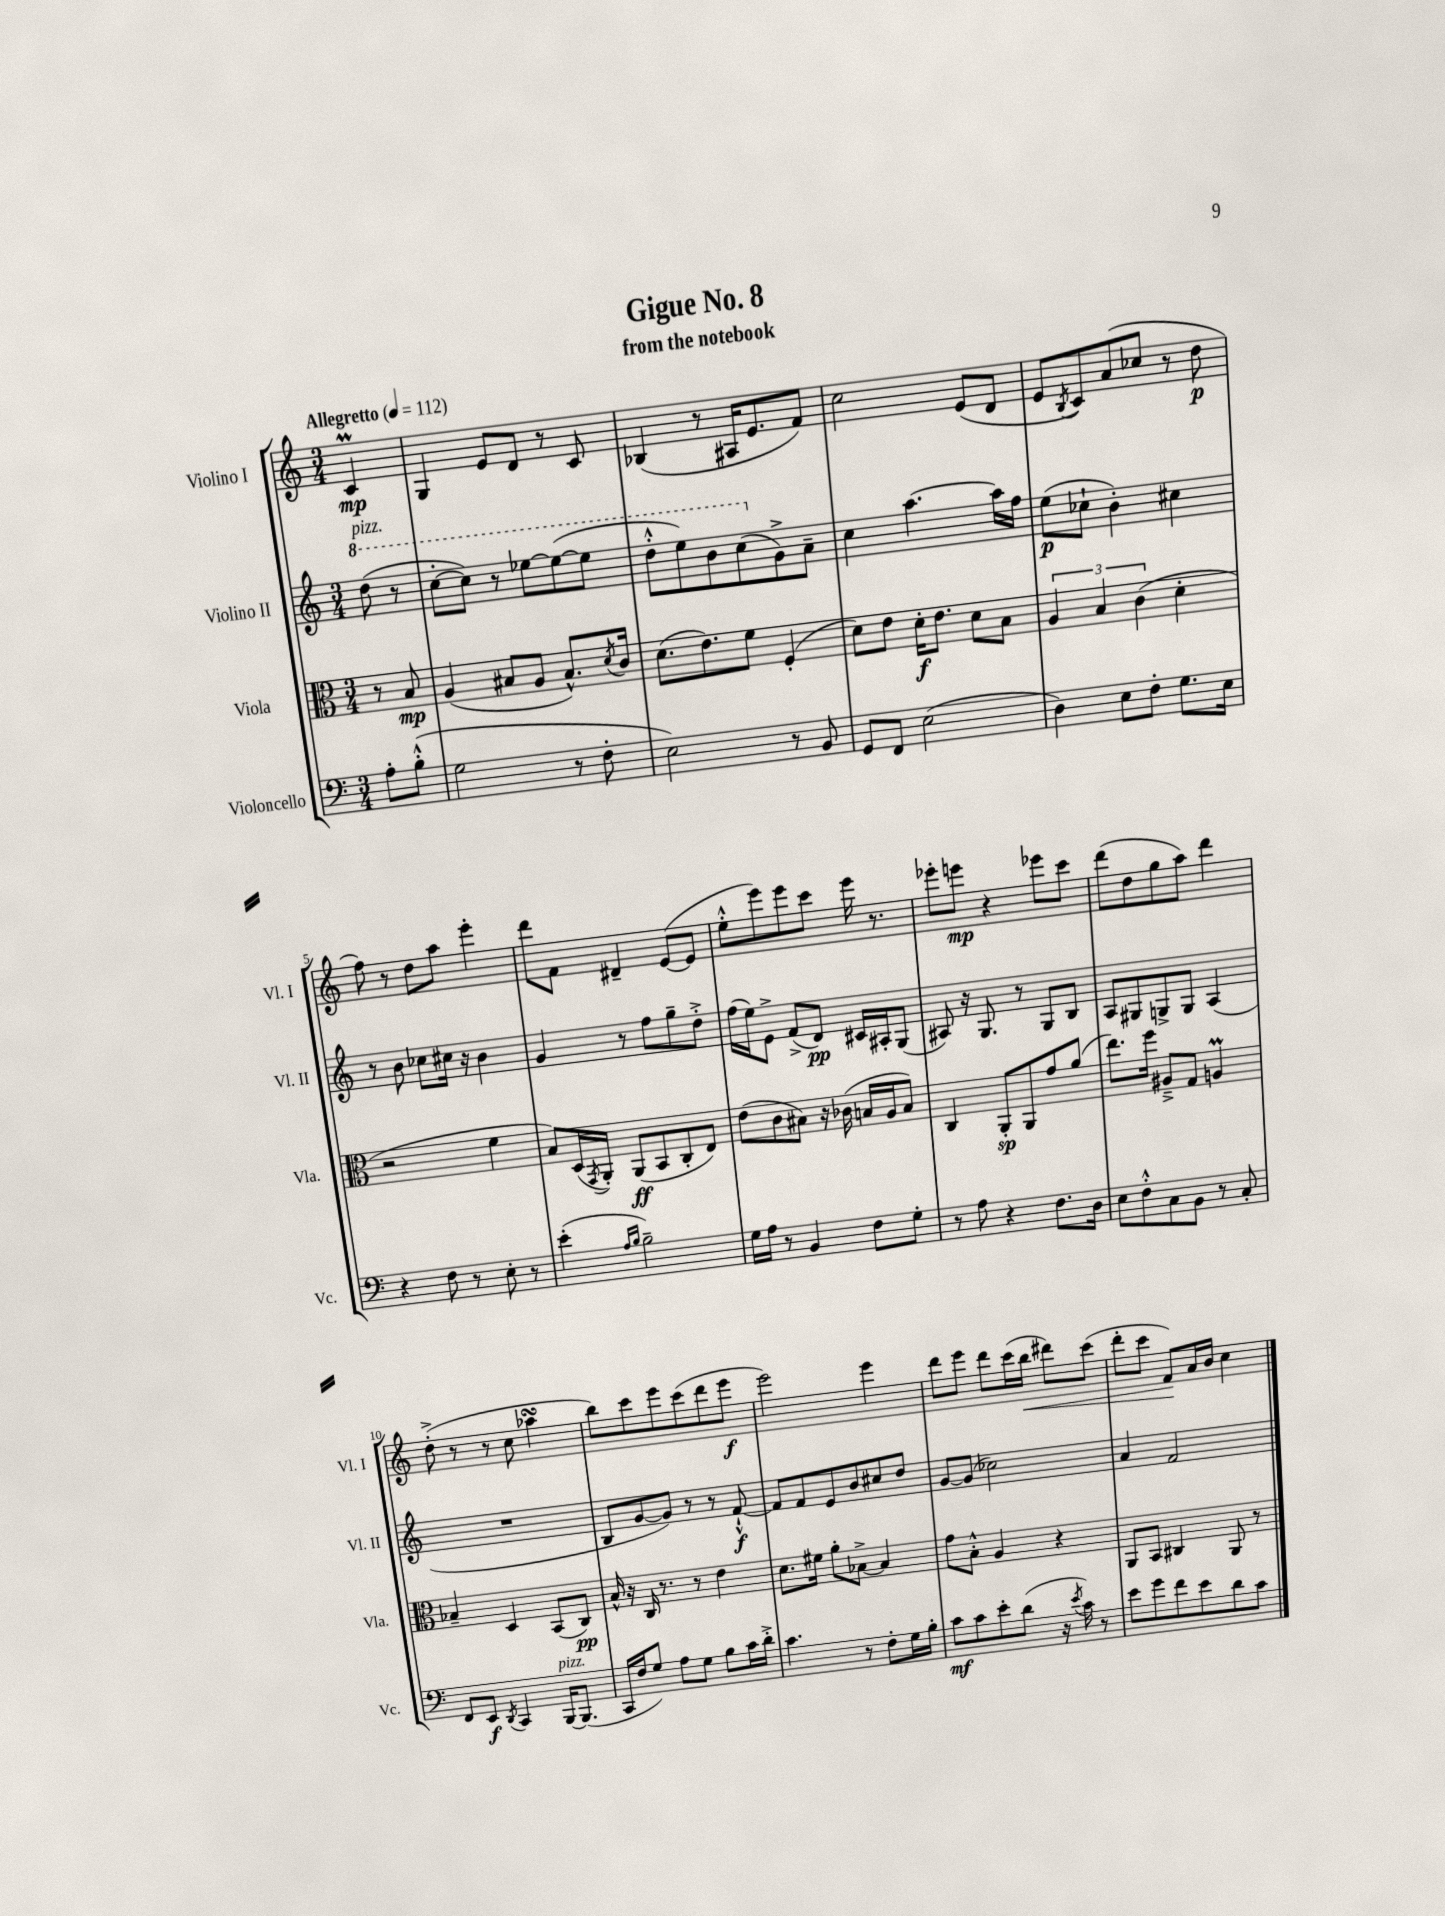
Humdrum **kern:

**kern	**dynam	**kern	**dynam	**kern	**dynam	**kern	**dynam
*part4	*part4	*part3	*part3	*part2	*part2	*part1	*part1
*staff4	*staff4	*staff3	*staff3	*staff2	*staff2	*staff1	*staff1
*I"Violoncello	*	*I"Viola	*	*I"Violino II	*	*I"Violino I	*
*I'Vc.	*	*I'Vla.	*	*I'Vl. II	*	*I'Vl. I	*
*clefF4	*	*clefC3	*	*clefG2	*	*clefG2	*
*k[]	*	*k[]	*	*k[]	*	*k[]	*
*M3/4	*	*M3/4	*	*M3/4	*	*M3/4	*
*MM112	*	*MM112	*	*MM112	*	*MM112	*
*	*	*	*	*8va	*	*	*
=	=	=	=	=	=	=	=
!	!	!	!	!	!	!LO:TX:a:B:t=Allegretto	!
!	!	!	!	!LO:TX:a:i:t=pizz.	!	!	!
8A'\L	.	8r	.	(8ddd\	.	4cM/	mp
(8B'^^\J	.	8B/	mp	8r	.	.	.
=1	=1	=1	=1	=1	=1	=1	=1
2G\	.	(4A/	.	[8ccc'\L	.	4G/	.
.	.	.	.	8ccc\J])	.	.	.
.	.	8B#X/L	.	8r	.	8e/L	.
.	.	8A/J	.	[8eee-X\L	.	8d/J	.
8r	.	8.B#^^/L)	.	(8eee-\_	.	8r	.
8F'\	.	.	.	8eee-\J]	.	8c/	.
.	.	8qd/	.	.	.	.	.
.	.	16c/Jk	.	.	.	.	.
=2	=2	=2	=2	=2	=2	=2	=2
2E\)	.	(8.d\L	.	8ddd'^^\L	.	(4B-X/	.
.	.	.	.	8eee\)	.	.	.
.	.	8.e\)	.	.	.	.	.
.	.	.	.	8bb\	.	8r	.
.	.	8f\J	.	(8ccc\	.	16A#X/KL	.
.	.	.	.	.	.	8.e/	.
*	*	*	*	*X8va	*	*	*
8r	.	(4F'/	.	8g^\)	.	.	.
8BB/	.	.	.	8a~\J	.	8f/J)	.
=3	=3	=3	=3	=3	=3	=3	=3
8GG/L	.	8d\L)	.	4cc\	.	2cc\	.
8FF/J	.	8e\J	.	.	.	.	.
(2E\	.	16d'\KL	f	[4.aa\	.	.	.
.	.	8.e\J	.	.	.	.	.
.	.	8d\L	.	.	.	(8e/L	.
.	.	8B\J	.	16aa\LL]	.	8d/J	.
.	.	.	.	16ff\JJ	.	.	.
=4	=4	=4	=4	=4	=4	=4	=4
4D\)	.	6A/	.	(8ee\L	p	8e/L	.
.	.	.	.	.	.	8qB/	.
.	.	.	.	8cc-X`\J	.	8c/)	.
.	.	6B/	.	.	.	.	.
8E\L	.	.	.	4b'\)	.	(8a/	.
.	.	(6c\	.	.	.	.	.
8F'\J	.	.	.	.	.	8cc-X/J	.
8.G\L	.	4d'\	.	4cc#X\	.	8r	.
.	.	.	.	.	.	8dd\	p
16E\Jk	.	.	.	.	.	.	.
!!LO:LB:g=z
=5	=5	=5	=5	=5	=5	=5	=5
4r	.	2r	.	8r	.	8ff\)	.
.	.	.	.	8b\	.	8r	.
8F\	.	.	.	8cc-X\L	.	8dd\L	.
8r	.	.	.	16cc#X\Jk	.	8aa\J	.
.	.	.	.	16r	.	.	.
8E'\	.	4f\	.	4b\	.	4eee'\	.
8r	.	.	.	.	.	.	.
=6	=6	=6	=6	=6	=6	=6	=6
(4e'\	.	8B/L)	.	4g/	.	8ddd\L	.
.	.	(16D/L	.	.	.	8f\J	.
.	.	8qGG/	.	.	.	.	.
.	.	16AA'/JJ)	.	.	.	.	.
16qqA/LL	.	.	.	.	.	.	.
16qqB/JJ	.	.	.	.	.	.	.
2B~\)	.	(8AA/L	ff	8r	.	4d#X~/	.
.	.	8BB/	.	8ff\L	.	.	.
.	.	8C'/	.	8gg~\	.	([8e/L	.
.	.	8E/J)	.	8dd'^\J	.	8e/J]	.
=7	=7	=7	=7	=7	=7	=7	=7
16G\LL	.	(8e\L	.	(16ff\LL	.	8ee'^^\L	.
16A\JJ	.	.	.	16ee\J)	.	.	.
8r	.	8c\	.	8e^\J	.	8eee\)	.
4BB/	.	8B#X\J)	.	(8f^/L	.	8eee\	.
.	.	16r	.	8d/J)	pp	8ccc\J	.
.	.	(16c-X\	.	.	.	.	.
8F\L	.	16Bn/LL	.	16c#X/LL	.	16eee\	.
.	.	16A/J	.	16A#X'/J	.	8.r	.
8G'\J	.	8B/J)	.	(8G/J	.	.	.
=8	=8	=8	=8	=8	=8	=8	=8
8r	.	4C/	.	8A#X/)	.	8eee-X'\L	.
8A\	.	.	.	16r	.	8eeen\J	mp
.	.	.	.	8.G/	.	.	.
4r	.	8AA'/L	sp	.	.	4r	.
.	.	8AA/	.	8r	.	.	.
8.F\L	.	8g/	.	8G/L	.	8eee-X\L	.
.	.	(8a/J	.	8B/J	.	8ccc\J	.
16D\Jk	.	.	.	.	.	.	.
=9	=9	=9	=9	=9	=9	=9	=9
8E\L	.	8.ee\L)	.	8A/L	.	(8ddd\L	.
8F'^^\	.	.	.	8G#X/	.	8dd\	.
.	.	16ff\Jk	.	.	.	.	.
8C\	.	8A#X~^/L	.	8Gn^/	.	8gg\	.
8BB\J	.	8G/J	.	8G/J	.	8aa\J)	.
8r	.	4AnM/	.	(4A/	.	4ddd\	.
8C'/	.	.	.	.	.	.	.
!!LO:LB:g=z
=10	=10	=10	=10	=10	=10	=10	=10
8FF/L	.	4B-X~/	.	2.r	.	(8dd'^\	.
8EE/J	f	.	.	.	.	8r	.
8qDD/	.	.	.	.	.	.	.
4CC/	.	4D/	.	.	.	8r	.
.	.	.	.	.	.	8cc\	.
!LO:TX:a:i:t=pizz.	!	!	!	!	!	!	!
[16BBB/KL	.	(8BB/L	.	.	.	4aa-XsSSs\	.
(8.BBB/J]	.	.	.	.	.	.	.
.	.	8C/J)	pp	.	.	.	.
=11	=11	=11	=11	=11	=11	=11	=11
16CC/LL	.	16B^^/	.	8B/L	.	8bb\L)	.
16F/J	.	16r	.	.	.	.	.
8G/J)	.	16C/	.	[8g/	.	8ccc\	.
.	.	8.r	.	.	.	.	.
8A\L	.	.	.	8g/J])	.	8eee\	.
8G\J	.	8r	.	8r	.	(8ccc\	.
8B\L	.	4e\	.	8r	.	8ddd\	.
16c\L	.	.	.	[8f`^^/	f	8eee\J	f
16d'^\JJ	.	.	.	.	.	.	.
=12	=12	=12	=12	=12	=12	=12	=12
4.c\	.	8.d\L	.	8f/L]	.	2eee\)	.
.	.	.	.	8f/	.	.	.
.	.	16f#X\Jk	.	.	.	.	.
.	.	8a'\L	.	8e/	.	.	.
8r	.	[8B-X^\J	.	8b/	.	.	.
8F'\L	.	4B-/]	.	8cc#X/	.	4eee\	.
16G\L	.	.	.	8dd/J	.	.	.
16B'\JJ	.	.	.	.	.	.	.
=13	=13	=13	=13	=13	=13	=13	=13
8c\L	mf	8g\L	.	[8g/L	.	8ddd\L	.
8c\	.	8B'^^\J	.	(8g/J]	.	8eee\J	.
8e'\	.	4A/	.	2cc-X\)	.	8ddd\L	.
(8d\J	.	.	.	.	.	(16ccc\L	.
!	!	!	!	!	!	!	!LO:HP:b
.	.	.	.	.	.	16bb\JJ	<
16r	.	4r	.	.	.	8ddd#X\L)	.
8qe/	.	.	.	.	.	.	.
16c\)	.	.	.	.	.	.	.
8r	.	.	.	.	.	(8ccc\J	.
=14	=14	=14	=14	=14	=14	=14	=14
8e\L	.	8AA/L	.	4a/	.	8ddd'\L	.
8g\	.	8BB/J	.	.	.	8ccc\J	.
8f\	.	4C#X/	.	2f/	.	8f/L)	.
8e\	.	.	.	.	.	16a/L	[
.	.	.	.	.	.	16b/JJ	.
8d\	.	8AA/	.	.	.	4cc\	.
8c\J	.	8r	.	.	.	.	.
==	==	==	==	==	==	==	==
*-	*-	*-	*-	*-	*-	*-	*-
